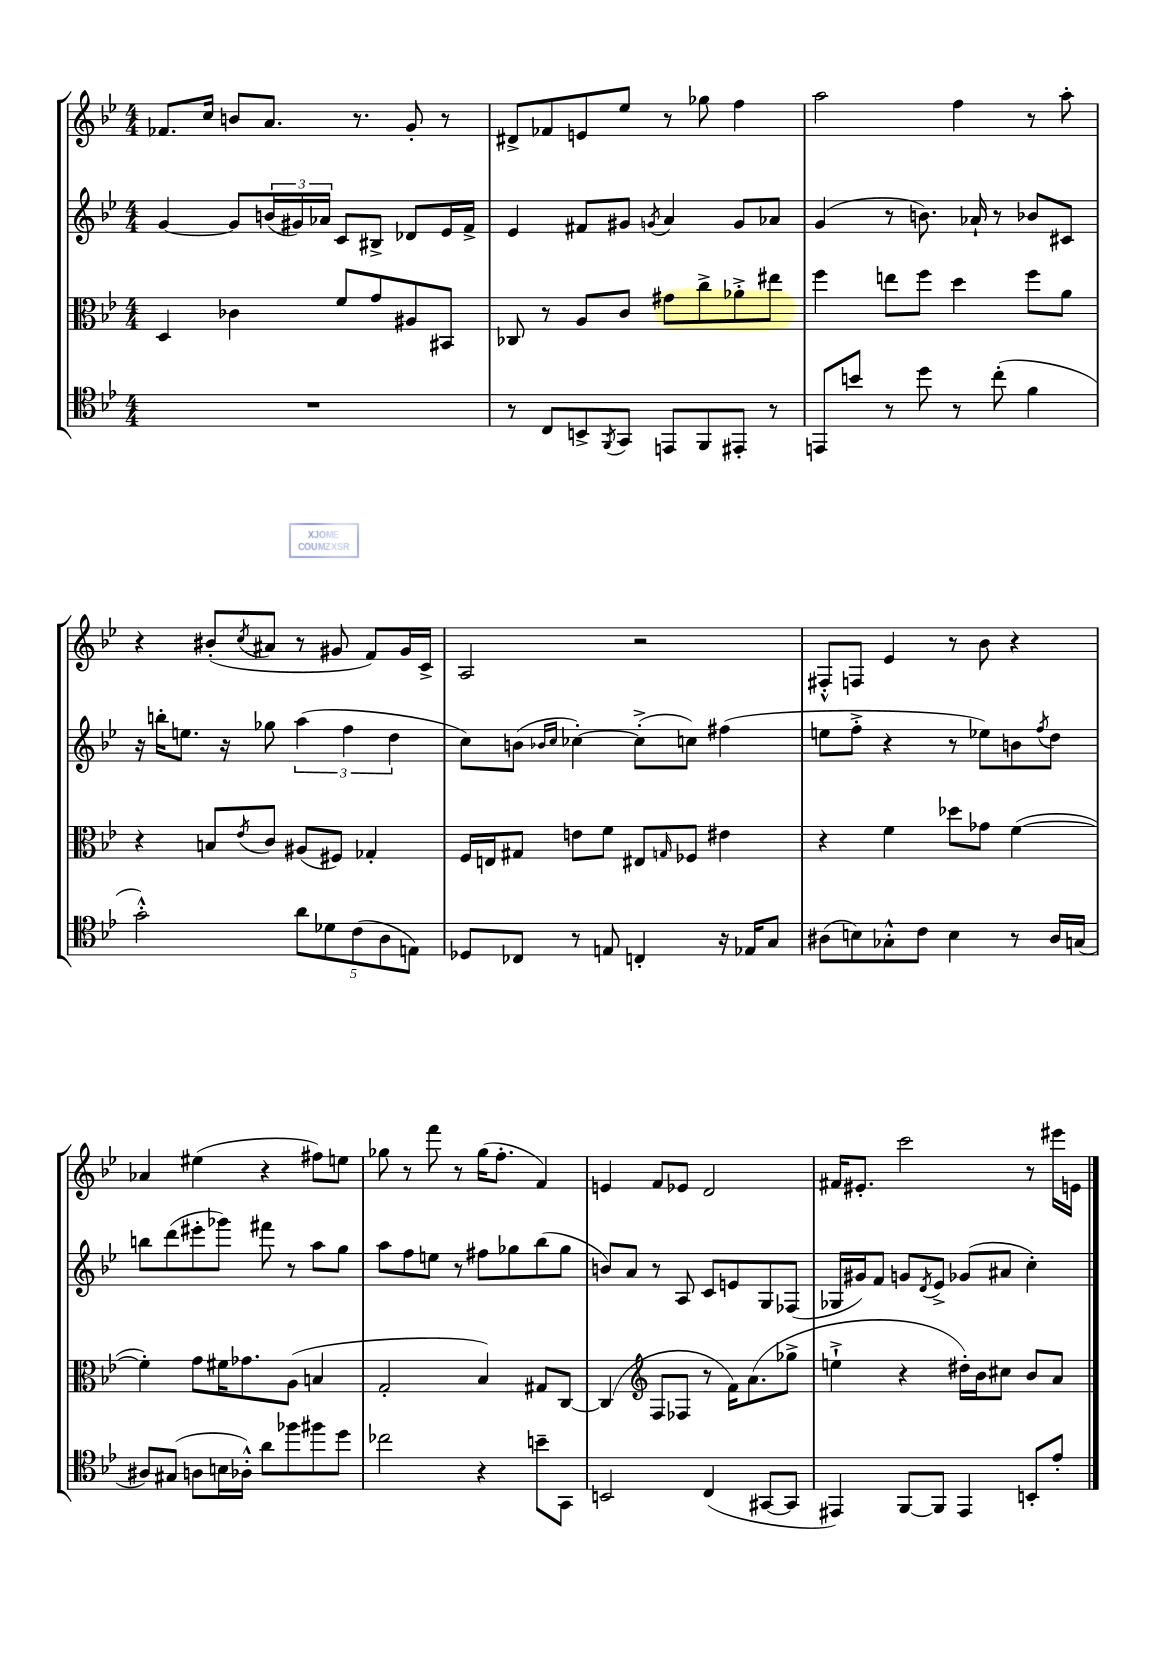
<<
\new StaffGroup <<
\new Staff = "s0" {
    \clef treble \key bes \major \numericTimeSignature \time 4/4
    fes'8. c''16 b'8 a'8. r8. g'8-. r8 |
    dis'8-> fes'8 e'8 ees''8 r8 ges''8 f''4 |
    a''2 f''4 r8 a''8-. |
    r4 bis'8-.( \acciaccatura { c''8 } ais'8 r8 gis'8 f'8) gis'16 c'16-> |
    a2 r2 |
    fis8-.-^ f8 ees'4 r8 bes'8 r4 |
    aes'4 eis''4( r4 fis''8) e''8 |
    ges''8 r8 f'''8 r8 ges''16( f''8.-. f'4) |
    e'4 f'8 ees'8 d'2 |
    fis'16 eis'8.-. c'''2 r8 eis'''16 e'16 \bar "|." |
}
\new Staff = "s1" {
    \clef treble \key bes \major \numericTimeSignature \time 4/4
    g'4~ g'8 \tuplet 3/2 { b'16( gis'16) aes'16 } c'8 bis8-> des'8 ees'16 f'16-> |
    ees'4 fis'8 gis'8 \acciaccatura { g'8 } a'4 g'8 aes'8 |
    g'4( r8 b'8.) aes'16-! r8 bes'8 cis'8 |
    r16 b''16-. e''8. r16 ges''8 \tuplet 3/2 { a''4( f''4 d''4 } |
    c''8) b'8( \grace { bes'16 c''16 } ces''4~-.) ces''8-.->( c''8) fis''4( |
    e''8 f''8-.-> r4 r8 ees''8) b'8 \acciaccatura { f''8 } d''8 |
    b''8 d'''8( eis'''8-. ges'''8) fis'''8 r8 a''8 g''8 |
    a''8 f''8 e''8 r8 fis''8 ges''8 bes''8( ges''8 |
    b'8) a'8 r8 a8 c'8 e'8 g8 fes8( |
    ges16 gis'16) f'8 g'8 \acciaccatura { d'8 } ees'8-> ges'8( ais'8 c''4-.) \bar "|." |
}
\new Staff = "s2" {
    \clef alto \key bes \major \numericTimeSignature \time 4/4
    d4 ces'4 f'8 g'8 ais8 bis,8 |
    ces8 r8 a8 c'8 gis'8 c''8-> aes'8-.-> eis''8 |
    f''4 e''8 f''8 d''4 f''8 a'8 |
    r4 b8 \acciaccatura { ees'8 } c'8 ais8( fis8) ges4-. |
    f16 e16 gis8 e'8 f'8 eis8 \grace { g16 } fes8 eis'4 |
    r4 f'4 des''8 ges'8 f'4~( |
    f'4-.) g'8 fis'16 ges'8. a8( b4 |
    g2-. bes4) gis8 c8~ |
    c4( \clef treble f8 fes8 r8 f'16) a'8.( ges''8-> |
    e''4-!-> r4 dis''16-.) bes'16 cis''8 bes'8 a'8 \bar "|." |
}
\new Staff = "s3" {
    \clef tenor \key bes \major \numericTimeSignature \time 4/4
    R1 |
    r8 c8 b,8-> \acciaccatura { f,8 } g,8 e,8 f,8 eis,8-. r8 |
    e,8 b'8 r8 d''8 r8 c''8-.( f'4 |
    g'2-.-^) \tuplet 5/4 { a'8 des'8 c'8( a8 e8) } |
    des8 ces8 r8 e8 c4-. r16 ees16 g8 |
    ais8( b8) ges8-.-^ c'8 b4 r8 ais16 g16( |
    ais8) gis8( a8 b16 aes16-.-^) a'8 fes''8 fis''8 d''8 |
    ces''2 r4 b'8-- g,8 |
    b,2 c4( gis,8~ gis,8 |
    eis,4) f,8~ f,8 eis,4 b,8-. ees'8-. \bar "|." |
}
>>
>>
\layout { \context { \Score \remove "Bar_number_engraver" } }
